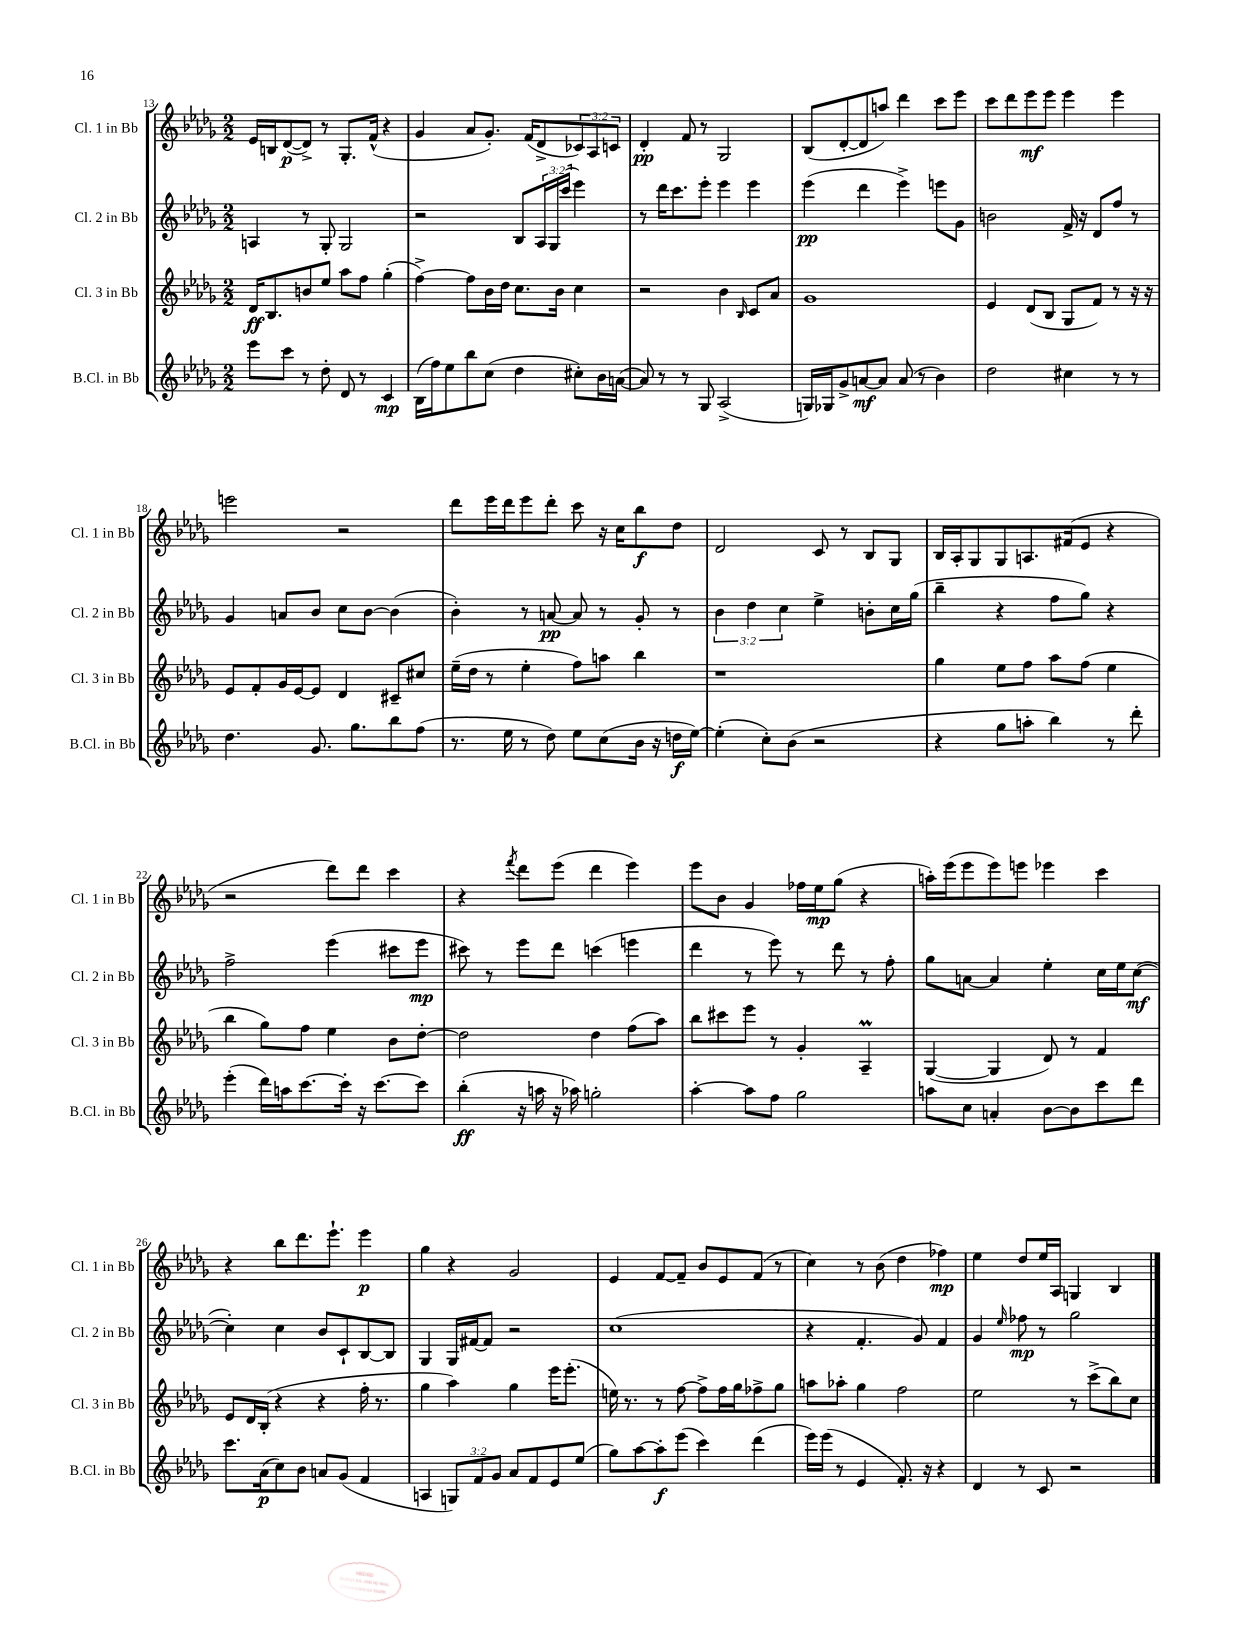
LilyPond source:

<<
\new StaffGroup <<
\new Staff = "s0" \with { instrumentName = "Cl. 1 in Bb" shortInstrumentName = "Cl. 1 in Bb" } {
    \clef treble \key des \major \numericTimeSignature \time 2/2 \override Staff.TupletNumber.text = #tuplet-number::calc-fraction-text
    ees'16 b16 des'8~\p( des'8->) r8 ges8.-. f'16-^( r4 |
    ges'4 aes'8 ges'8.-.) f'16( des'8-> \tuplet 3/2 { ces'8) aes8 c'8 } |
    des'4-.\pp f'8 r8 ges2 |
    bes8( des'8~-. des'8 a''8) des'''4 c'''8 ees'''8 |
    c'''8 des'''8 ees'''8\mf ees'''8 ees'''4 ees'''4 |
    e'''2 r2 |
    des'''8 ees'''16 des'''16 ees'''8 des'''8-. c'''8 r16 c''16 bes''8\f des''8 |
    des'2 c'8 r8 bes8 ges8 |
    bes16 aes16-. ges8 ges8 a8. fis'16( ees'8 r4 |
    r2 des'''8) des'''8 c'''4 |
    r4 \acciaccatura { f'''8 } des'''8 ees'''8( des'''4 ees'''4) |
    ees'''8 bes'8 ges'4 fes''16 ees''16\mp ges''8( r4 |
    a''16-.) ees'''16( ees'''8 ees'''8) e'''8 ees'''4 c'''4 |
    r4 bes''8 des'''8. ees'''8.-! ees'''4\p |
    ges''4 r4 ges'2 |
    ees'4 f'8~ f'8-- bes'8 ees'8 f'8( r8 |
    c''4) r8 bes'8( des''4 fes''4\mp) |
    ees''4 des''8 ees''16 aes16 g4 bes4 \bar "|." |
}
\new Staff = "s1" \with { instrumentName = "Cl. 2 in Bb" shortInstrumentName = "Cl. 2 in Bb" } {
    \clef treble \key des \major \numericTimeSignature \time 2/2 \override Staff.TupletNumber.text = #tuplet-number::calc-fraction-text
    a4 r8 ges8-. ges2 |
    r2 bes8 \tuplet 3/2 { aes16 ges16 c'''16( } ees'''4) |
    r8 des'''16 c'''8. ees'''8-. ees'''4 ees'''4 |
    ees'''4\pp( des'''4 ees'''4->) e'''8 ges'8 |
    b'2 f'16-> r16 des'8 f''8 r8 |
    ges'4 a'8 bes'8 c''8 bes'8~ bes'4( |
    bes'4-.) r8 a'8~\pp a'8 r8 ges'8-. r8 |
    \tuplet 3/2 { bes'4 des''4 c''4 } ees''4-> b'8-. c''16 ges''16( |
    bes''4-- r4 f''8 ges''8) r4 |
    f''2-> ees'''4( cis'''8 ees'''8\mp |
    cis'''8) r8 ees'''8 des'''8 c'''4( e'''4 |
    des'''4 r8 ees'''8) r8 des'''8 r8 f''8-. |
    ges''8 a'8~ a'4 ees''4-. c''16 ees''16 c''8~\mf( |
    c''4-.) c''4 bes'8 c'8-! bes8~ bes8 |
    ges4 ges16 fis'16~ fis'8 r2 |
    c''1( |
    r4 f'4.-. ges'8) f'4 |
    ges'4 \grace { ees''16 } fes''8\mp r8 ges''2 \bar "|." |
}
\new Staff = "s2" \with { instrumentName = "Cl. 3 in Bb" shortInstrumentName = "Cl. 3 in Bb" } {
    \clef treble \key des \major \numericTimeSignature \time 2/2
    des'16\ff bes8. b'8 ees''8 aes''8 f''8 ges''4-.( |
    f''4~->) f''8 bes'16 des''16 c''8. bes'16 c''4 |
    r2 bes'4 \grace { bes16 } c'8 aes'8 |
    ges'1 |
    ees'4 des'8( bes8 ges8 f'8) r8 r16 r16 |
    ees'8 f'8-. ges'16 ees'16~ ees'8 des'4 cis'8-- cis''8 |
    ees''16--( des''16 r8 ees''4-. f''8) a''8 bes''4 |
    r1 |
    ges''4 ees''8 f''8 aes''8 f''8( ees''4 |
    bes''4 ges''8) f''8 ees''4 bes'8 des''8~-. |
    des''2 des''4 f''8( aes''8) |
    bes''8 cis'''8 ees'''8 r8 ges'4-. aes4--\prall |
    ges4~( ges4 des'8) r8 f'4 |
    ees'8 des'16 bes16-.( r4 r4 f''16-. r8. |
    ges''4 aes''4) ges''4 ees'''16 ees'''8.-.( |
    e''16) r8. r8 f''8~ f''8-> f''16 ges''16 fes''8-> ges''8 |
    a''8 aes''8-. ges''4 f''2 |
    ees''2 r8 c'''8->( bes''8) c''8 \bar "|." |
}
\new Staff = "s3" \with { instrumentName = "B.Cl. in Bb" shortInstrumentName = "B.Cl. in Bb" } {
    \clef treble \key des \major \numericTimeSignature \time 2/2 \override Staff.TupletNumber.text = #tuplet-number::calc-fraction-text
    ees'''8 c'''8 r8 des''8-. des'8 r8 c'4\mp |
    bes16( f''16) ees''8 bes''8 c''8( des''4 cis''8-.) bes'16 a'16~( |
    a'8) r8 r8 ges8 aes2->( |
    g16) ges16 ges'8-> a'8~\mf a'8 a'8( r8 bes'4) |
    des''2 cis''4 r8 r8 |
    des''4. ges'8. ges''8. bes''8 f''8( |
    r8. ees''16 r8 des''8) ees''8 c''8( bes'16 r16 d''16\f ees''16~) |
    ees''4-.( c''8-.) bes'8( r2 |
    r4 ges''8 a''8-. bes''4) r8 des'''8-. |
    ees'''4-.( des'''16) a''16 c'''8.~ c'''16-. r16 c'''8.~ c'''8 |
    bes''4-.\ff( r16 a''16 r16 aes''16) g''2-. |
    aes''4~-. aes''8 f''8 ges''2 |
    a''8 c''8 a'4-. bes'8~ bes'8 c'''8 des'''8 |
    c'''8. aes'16\p( c''8) bes'8 a'8 ges'8( f'4 |
    a4 \tuplet 3/2 { g8) f'8 ges'8 } aes'8 f'8 ees'8 ees''8( |
    ges''8) aes''8~ aes''8-.\f ees'''8( c'''4) des'''4( |
    ees'''16) ees'''16( r8 ees'4 f'8.-.) r16 r4 |
    des'4 r8 c'8 r2 \bar "|." |
}
>>
>>
\layout { \context { \Score currentBarNumber = #13 } }
